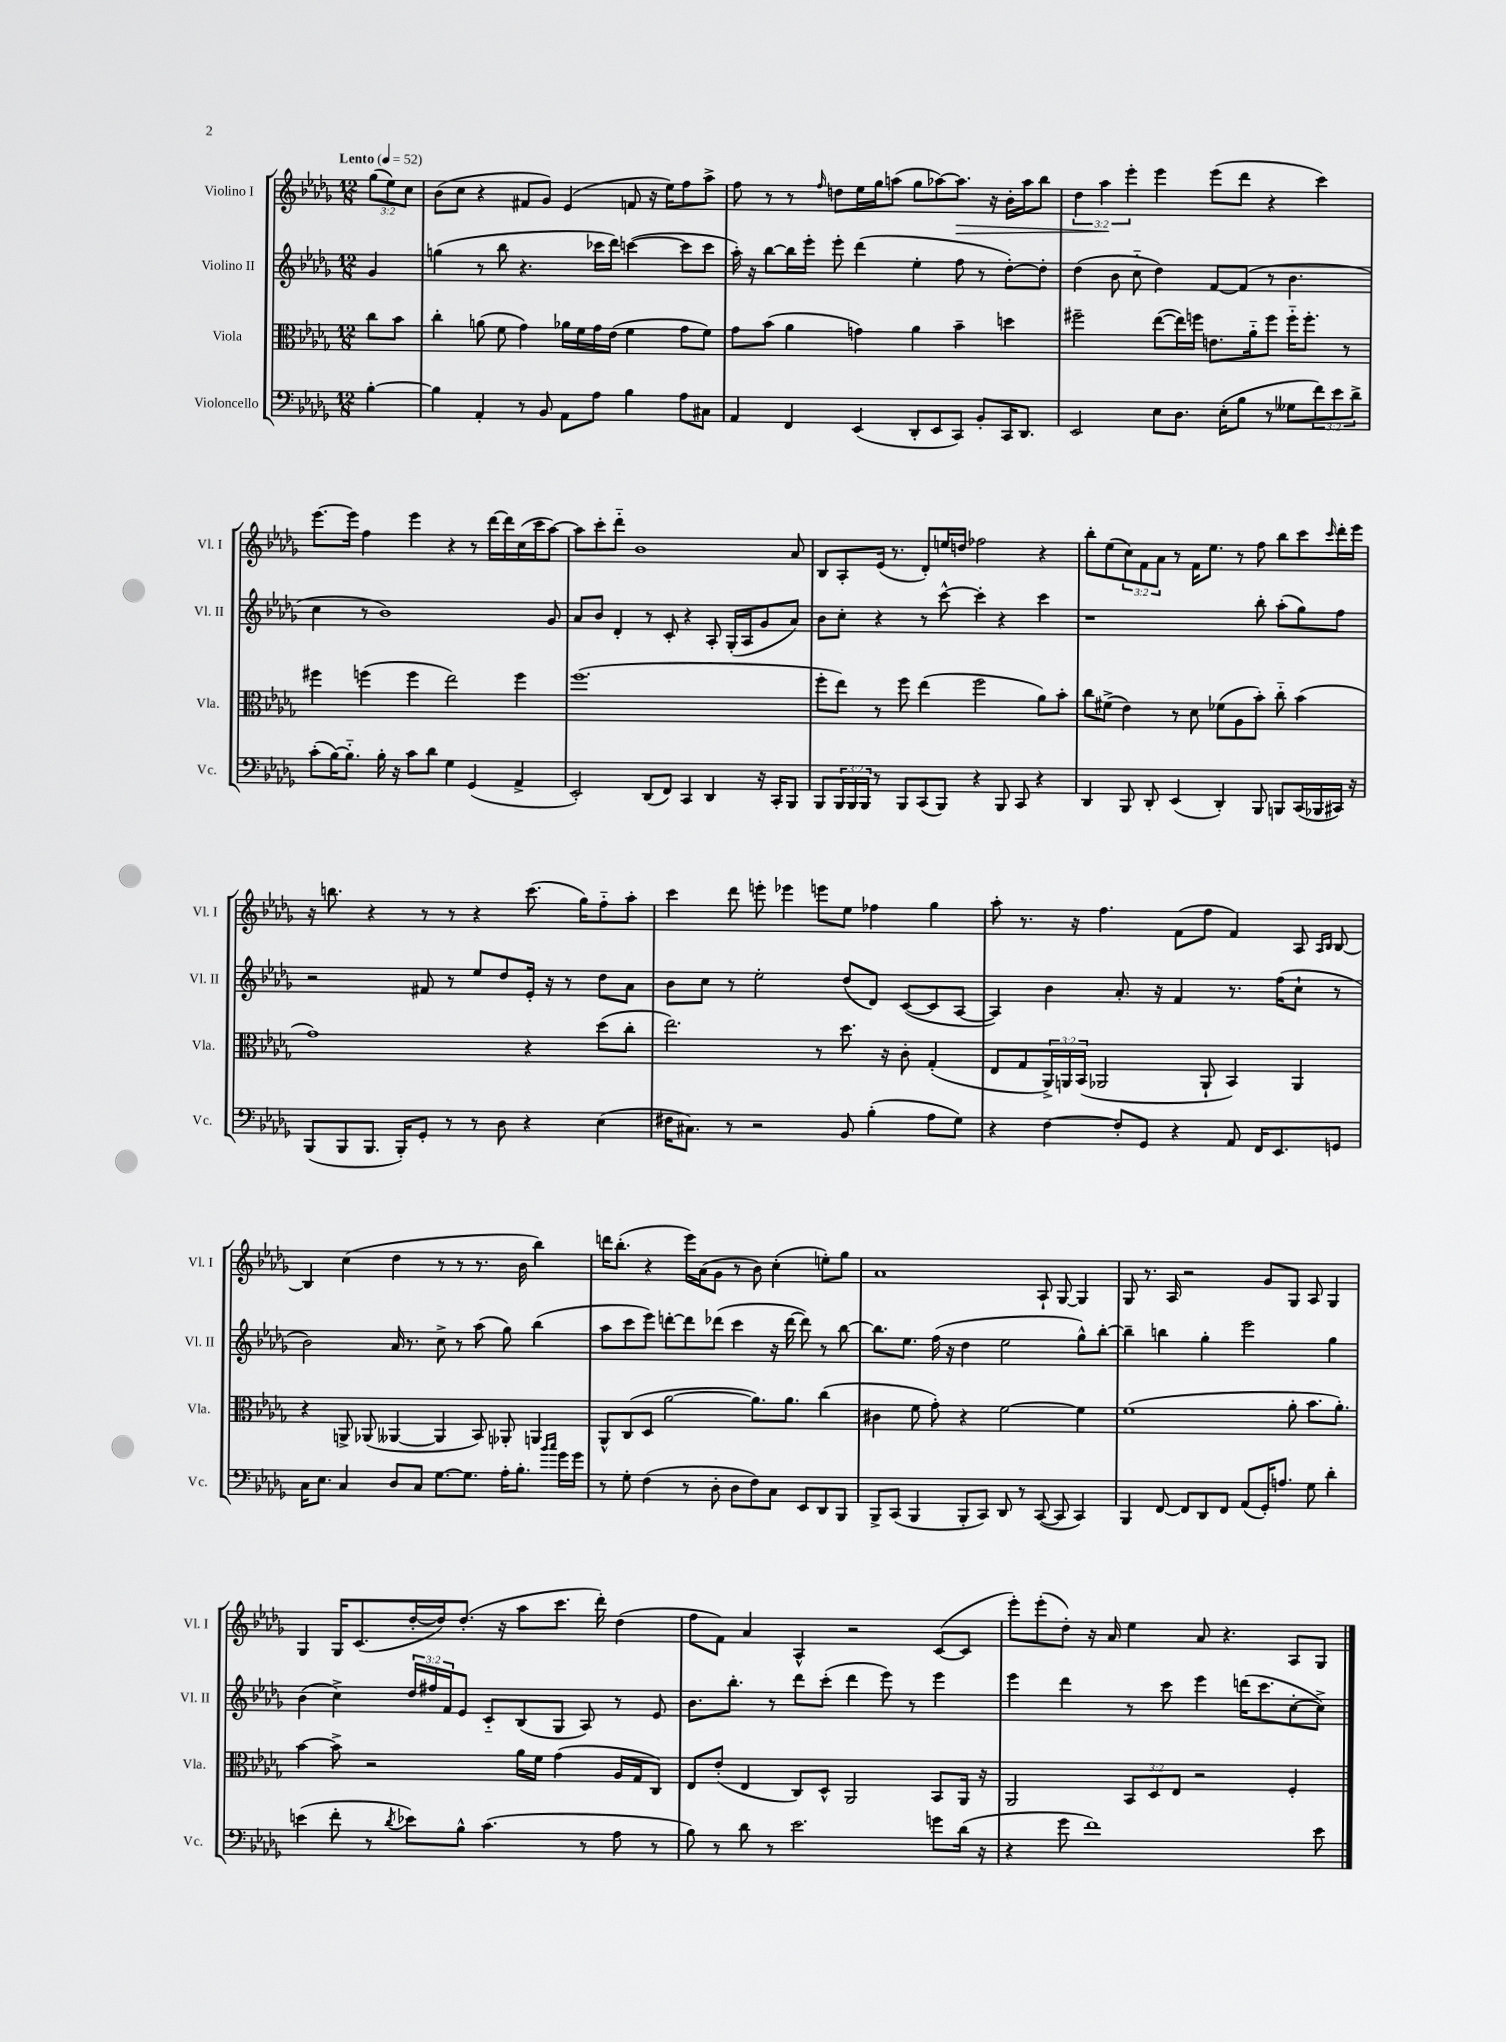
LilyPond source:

<<
\new StaffGroup <<
\new Staff = "s0" \with { instrumentName = "Violino I" shortInstrumentName = "Vl. I" } {
    \clef treble \key des \major \numericTimeSignature \time 12/8 \override Staff.TupletNumber.text = #tuplet-number::calc-fraction-text \partial 4 \tempo "Lento" 4 = 52
    \tuplet 3/2 { ges''8( ees''8) c''8 } |
    bes'8( c''8 r4 fis'8 ges'8) ees'4( f'8 r16 ees''16) f''8 aes''8-> |
    f''8 r8 r8 \grace { f''16 } d''8 ees''16 ges''16 a''8( ges''8 aes''8~) aes''8.\> r16 bes'16-. aes''16 bes''8 |
    \tuplet 3/2 { des''4 aes''4\! ees'''4-. } ees'''4 ees'''8( des'''8 r4 c'''4) |
    ees'''8.~ ees'''16 f''4 ees'''4 r4 r8 des'''16~ des'''16 c''16( c'''16 aes''8~) |
    aes''8 c'''8-. des'''8-_ bes'1 aes'8 |
    bes8 aes8-. ees'16( r8. des'8-.) e''16 d''16 fes''2 r4 |
    bes''8-. ees''8( \tuplet 3/2 { c''8) f'8 aes'8 } r8 f'16 ees''8. r8 f''8 bes''8 c'''8 \grace { c'''16 } des'''16-. ees'''16 |
    r16 b''8. r4 r8 r8 r4 c'''8.( ges''16) f''8-_ aes''8-. |
    c'''4 des'''8 e'''8-. ees'''4 e'''8 ees''8 fes''4 ges''4 |
    aes''8-. r8. r16 f''4. f'8( f''8 f'4) aes8 \grace { aes16 bes16 } bes8~ |
    bes4 c''4( des''4 r8 r8 r8. bes'16 bes''4) |
    d'''16 bes''8.-.( r4 ees'''16) aes'16( ges'8 r8 bes'8) c''4-.( e''8-.) ges''8 |
    aes'1 aes8-! ges8~ ges4 |
    ges8 r8. aes16 r2 ges'8 ges8 aes8 ges4 |
    ges4 ges16 c'8.( des''16~-. des''16) des''8.-.( r16 aes''8 c'''8. des'''16-.) des''4( |
    f''8 f'8) aes'4 aes4-^ r2 c'8~( c'8 |
    ees'''8-.) ees'''8-.( des''8-.) r16 aes'16 ees''4 aes'8 r4. aes8 ges8 \bar "|." |
}
\new Staff = "s1" \with { instrumentName = "Violino II" shortInstrumentName = "Vl. II" } {
    \clef treble \key des \major \numericTimeSignature \time 12/8 \override Staff.TupletNumber.text = #tuplet-number::calc-fraction-text \partial 4
    ges'4 |
    g''4( r8 bes''8 r4. ces'''16 des'''16) c'''4~( c'''8 c'''8 |
    aes''16-.) r16 bes''8~ bes''16 ees'''16-. ees'''8-. des'''4( ees''4-. f''8 r8 des''8~-.) des''8-. |
    des''4( bes'8 c''8-_ des''4) f'8~ f'8( r8 bes'4. |
    c''4 r8 bes'1) ges'8 |
    aes'8 bes'8 des'4-. r8 c'8-. r4 aes8-. ges16-.( aes16 ges'8 aes'8) |
    bes'8 c''8-. r4 r8 c'''8~-^ c'''4-. r4 c'''4 |
    r1 bes''8-. aes''8-.( ges''8) f''8 |
    r2 fis'8 r8 ees''8 des''8 ees'16-. r16 r8 des''8 aes'8 |
    bes'8 c''8 r8 ees''2-. des''8( des'8) c'8~( c'8 aes8~ |
    aes4) bes'4 aes'8.-. r16 f'4 r8. f''16( c''8-! r8 |
    bes'2) aes'16 r8. c''8-> r8 aes''8( ges''8) bes''4( |
    aes''8 c'''8 ees'''8) d'''8~-. d'''8 des'''8( c'''4 r16 des'''16~ des'''8) r8 bes''8~ |
    bes''8. ees''8. f''16( r16 des''4 ees''2 ges''8-^) bes''8~-. |
    bes''4-- b''4 ges''4-. ees'''2 ges''4 |
    bes'4( c''4->) \tuplet 3/2 { des''16 fis''16 f'16 } ees'8 c'8-_ bes8( ges8 aes8) r8 ees'8 |
    bes'8. bes''8.-. r8 des'''8 c'''8-.( des'''4 ees'''8) r8 ees'''4 |
    ees'''4 des'''4 r8 c'''8 ees'''4 d'''16( c'''8. c''8~-. c''8->) \bar "|." |
}
\new Staff = "s2" \with { instrumentName = "Viola" shortInstrumentName = "Vla." } {
    \clef alto \key des \major \numericTimeSignature \time 12/8 \override Staff.TupletNumber.text = #tuplet-number::calc-fraction-text \partial 4
    c''8 bes'8 |
    c''4-. a'8( f'8 ges'4) aes'16 f'16 ges'16 ees'16( f'4 ges'8 f'8) |
    ges'8 bes'8( aes'4 g'4) aes'4 bes'4-- d''4 |
    fis''2-- ees''8~( ees''16) f''16 e'8. aes'16-_ f''8 f''16-_ f''8.-. r8 |
    fis''4 f''4( f''4 ees''2) f''4 |
    f''1.( |
    f''8-. ees''8) r8 f''8 ees''4( f''2 aes'8) bes'8-. |
    c''8 fis'8->( ees'4) r8 des'8 fes'8( aes8 bes'8-.) c''8-_ bes'4( |
    ges'1) r4 des''8( c''8-. |
    ees''2.) r8 des''8. r16 c'8-. ges4-.( |
    ees8 ges8 \tuplet 3/2 { aes,16->) a,16 bes,16( } aes,2 aes,8-! bes,4) aes,4 |
    r4 a,8-> aes,8( aeses,4~ aeses,4 bes,8) aes,8-. a,4 |
    aes,8-^ c8( des8 aes'2~ aes'8.) aes'8. c''4( |
    cis'4 f'8 ges'8-.) r4 f'2~ f'4 |
    f'1( aes'8-. bes'8. aes'8.-.) |
    bes'4~ bes'8-> r2 aes'16 f'16 ges'4( aes16 ges16 c8) |
    ees8 ees'8-.( ees4 c8) des8-^ aes,2 bes,8 aes,16 r16 |
    aes,2 \tuplet 3/2 { bes,8 des8 ees8 } r2 f4-. \bar "|." |
}
\new Staff = "s3" \with { instrumentName = "Violoncello" shortInstrumentName = "Vc." } {
    \clef bass \key des \major \numericTimeSignature \time 12/8 \override Staff.TupletNumber.text = #tuplet-number::calc-fraction-text \partial 4
    bes4~-. |
    bes4 aes,4-. r8 bes,8 aes,8 aes8 bes4 aes8 cis8 |
    aes,4 f,4 ees,4( des,8-. ees,8 c,8) bes,8-. c,16 des,8. |
    ees,2 ees8 des8. ees16-.( bes8 r8 geses8 \tuplet 3/2 { f'8) ees'8 des'8-> } |
    c'8-.( bes16~) bes8.-_ bes16-. r16 c'8 des'8 ges4 ges,4( aes,4-> |
    ees,2-.) des,8( f,8) c,4 des,4 r16 c,16-. bes,,8 |
    bes,,8 \tuplet 3/2 { bes,,16 bes,,16 bes,,16 } r8 bes,,8 c,8( bes,,8) r4 bes,,8 c,8 r4 |
    des,4 bes,,8 des,8-. ees,4( des,4-.) bes,,8 b,,8 c,16( bes,,16 cis,16) r16 |
    bes,,8( bes,,8 bes,,8. bes,,16-.) ges,8-. r8 r8 des8 r4 ees4( |
    fis16 cis8.) r8 r2 bes,8 bes4-.( aes8 ges8) |
    r4 f4~ f8-. ges,8 r4 aes,8 f,16 ees,8. g,8 |
    c16 ees8. c4 des8 c8 ges8.~ ges8. aes16-. bes8.-. \grace { bes'16 c''16 } ges'16 ges'16 |
    r8 ges8-. f4( r8 des8-. des8 f8) c8 ees,8 des,8 bes,,8 |
    bes,,8-> c,8( bes,,4 bes,,8-. c,8) des,8 r8 c,8~( c,8 c,4) |
    bes,,4 f,8~ f,8 des,8 f,8 aes,8( ges,16-.) a8. ges8 des'4-. |
    e'4( f'8-. r8 \acciaccatura { des'8 } ees'8) bes8-^ c'4.( r8 aes8 r8 |
    bes8) r8 des'8 r8 ees'2. g'8 des'16( r16 |
    r4 ges'8 f'1) ees'8 \bar "|." |
}
>>
>>
\layout { \context { \Score \remove "Bar_number_engraver" } }
